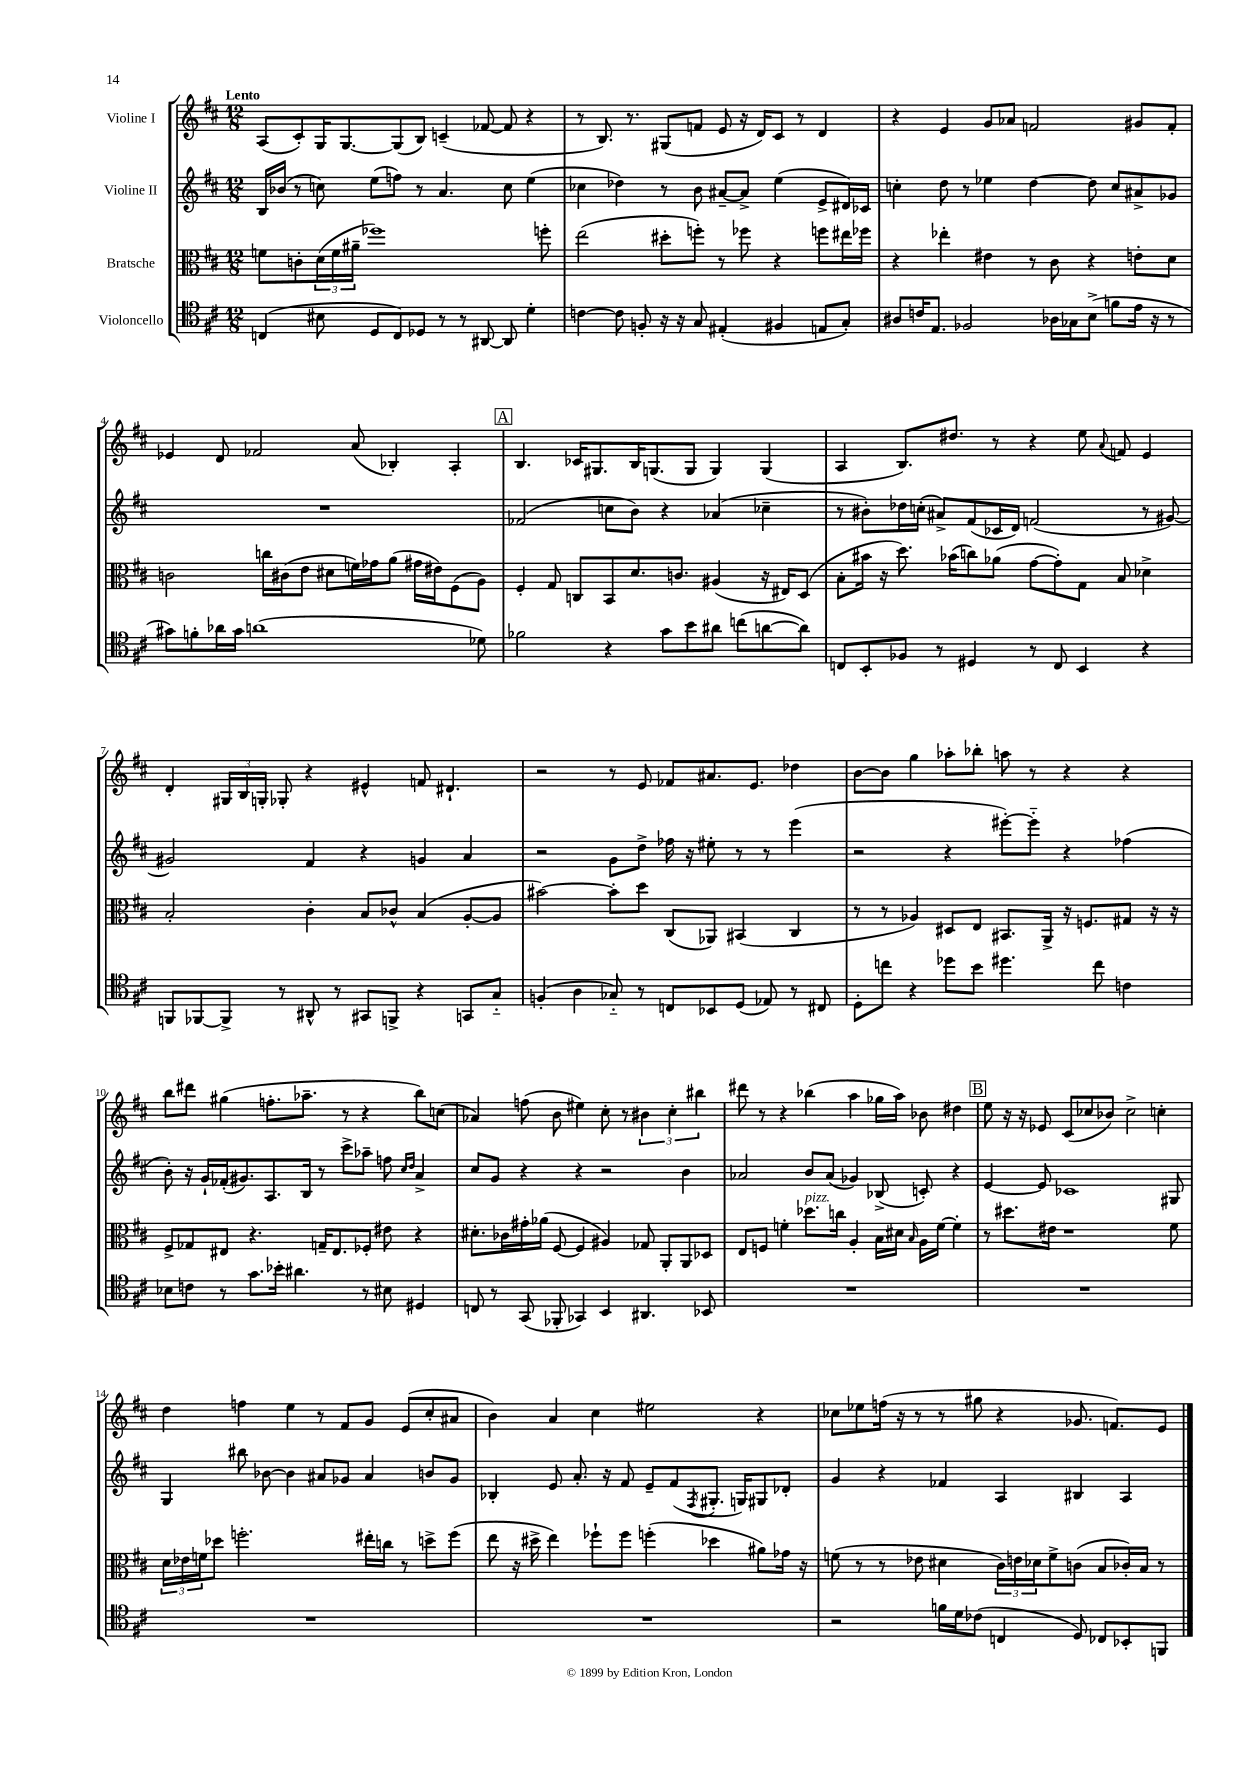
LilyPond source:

<<
\new StaffGroup <<
\new Staff = "s0" \with { instrumentName = "Violine I" } {
    \clef treble \key d \major \numericTimeSignature \time 12/8 \tempo "Lento"
    a8( cis'8-.) g16 g8.~ g8( b8) c'4--( fes'8~ fes'8 r4 |
    r8 b8.) r8. gis8( f'8 e'8 r16 d'16) cis'8 r8 d'4 |
    r4 e'4 g'8 aes'8 f'2 gis'8 f'8-. |
    ees'4 d'8 fes'2 a'8( bes4-.) a4-. |
    \mark \markup { \box "A" } b4. ces'16 gis8. b16 g8.( g8 g4) g4( |
    a4 b8.) dis''8. r8 r4 e''8 \appoggiatura { a'8 } f'8 e'4 |
    d'4-. \tuplet 3/2 { gis16 b16 g16-. } ges8-. r4 eis'4-^ f'8 dis'4.-! |
    r2 r8 e'8 fes'8 ais'8. e'8. des''4 |
    b'8~ b'8 g''4 aes''8-. bes''8-. a''8 r8 r4 r4 |
    b''8 dis'''8 gis''4( f''8.-. aes''8.-- r8 r4 b''8) c''8( |
    aes'4) f''8( b'8 eis''4) cis''8-. r8 \tuplet 3/2 { bis'4 cis''4-. bis''4 } |
    dis'''8 r8 r4 bes''4( a''4 ges''16 a''16) bes'8 dis''4 |
    \mark \markup { \box "B" } e''8 r16 r16 ees'8 cis'8( ces''8 bes'8) ces''2-> c''4-. |
    d''4 f''4 e''4 r8 fis'8 g'8 e'8( cis''8-. ais'8 |
    b'4) a'4 cis''4 eis''2 r4 |
    ces''8 ees''8 f''16( r16 r8 r8 gis''8 r4 ges'8. f'8.) e'8 \bar "|." |
}
\new Staff = "s1" \with { instrumentName = "Violine II" } {
    \clef treble \key d \major \numericTimeSignature \time 12/8
    b16 bes'16( r8 c''8) e''8( f''8) r8 a'4. c''8 e''4( |
    ces''4 des''4) r8 b'8 ais'8~-- ais'8-> e''4( e'8-> dis'16) ces'16 |
    c''4-. d''8 r8 ees''4 d''4~ d''8 c''8 ais'8-> ges'8 |
    R1. |
    \mark \markup { \box "A" } fes'2( c''8 b'8) r4 aes'4( ces''4-- |
    r8 bis'8-.) des''16 c''16-.( ais'8->) fis'8( ces'16 d'16) f'2( r8 gis'8~) |
    gis'2 fis'4 r4 g'4 a'4 |
    r2 g'8 d''8-> fes''16 r16 eis''8-. r8 r8 e'''4( |
    r2 r4 eis'''8~-.) eis'''8-_ r4 fes''4( |
    b'8-.) r16 g'16-! fes'16-.( gis'8.) a8. b16 r8 cis'''8-> aes''8-- f''8 \grace { cis''16 d''16 } a'4-> |
    cis''8 g'8 r4 r4 r2 b'4 |
    aes'2 b'8 aes'8( ges'4) bes8->( c'8-.) r4 |
    \mark \markup { \box "B" } e'4~ e'8 ces'1 gis8 |
    g4 bis''8 bes'8~ bes'4 ais'8 ges'8 ais'4 b'8 ges'8 |
    bes4-. e'8 a'8.-. r16 fis'8 e'8-- fis'8( \acciaccatura { fis8 } gis8.-. g16) gis8 des'8-. |
    g'4 r4 fes'4 a4 bis4 a4 \bar "|." |
}
\new Staff = "s2" \with { instrumentName = "Bratsche" } {
    \clef alto \key d \major \numericTimeSignature \time 12/8
    f'8 c'8-. \tuplet 3/2 { d'16( f'16 ais'16-- } fes''1) f''8-. |
    e''2( dis''8-. f''8-.) r8 fes''8 r4 f''8 eis''16 fes''16 |
    r4 ees''4-. eis'4 r8 cis'8 r4 e'8-. d'8 |
    c'2 c''16 cis'16( e'8 dis'8 f'16) ges'16 a'8( gis'16 eis'16) fis8( a8) |
    \mark \markup { \box "A" } fis4-. g8 c8 b,8 d'8. c'8. ais4( r16 eis16) d8( |
    b8-. bis'16 r16 d''8.) bes'16( c''8) aes'8( g'8~ g'8-.) g8 b8 des'4-> |
    b2-. cis'4-. b8 ces'8-^ b4( a8~-. a8 |
    bis'2~) bis'8-. d''8 cis8( aes,8) bis,4( cis4 |
    r8 r8 aes4) dis8 e8 bis,8. a,16-> r16 f8. gis8 r16 r16 |
    fis8-> ges8 eis8 r4. g16-- eis8. fes8-. eis'8 r4 |
    dis'8.-. ces'16 gis'16-. aes'16( fis8~ fis4 ais4) ges8 a,8-. a,8 des8 |
    e8 f8 f'4-. des''8.^\markup { \italic "pizz." } c''16 a4-. b16 dis'16 \grace { b16 } a16 f'16~ f'4-. |
    \mark \markup { \box "B" } r8 dis''8. eis'16 r1 fis'8 |
    \tuplet 3/2 { d'16 ees'16 f'16 } des''8 f''2.-. eis''16-. c''16 r8 d''8-> f''8( |
    e''8 r16 dis''16-> e''4) fes''8-! fes''8 f''4-.( des''4 ais'8) ges'16 r16 |
    f'8( r8 r8 ees'8 dis'4 \tuplet 3/2 { cis'16) e'16 des'16 } f'8-> c'8( b8 ces'16-.) b16 r8 \bar "|." |
}
\new Staff = "s3" \with { instrumentName = "Violoncello" } {
    \clef tenor \key d \major \numericTimeSignature \time 12/8
    c4( bis8 d8 c8) des8 r8 r8 ais,8~ ais,8 d'4-. |
    c'4~ c'8 f8-. r16 r16 g8 eis4-.( fis4 e8 g8-.) |
    ais8 c'16 e8. fes2 aes16 ges16 b8->( f'8 e'16 r16 r8 |
    gis'8) f'8-. aes'16 gis'16 a'1( des'8) |
    \mark \markup { \box "A" } fes'2 r4 g'8 b'8 ais'8 c''8( a'8~ a'8) |
    c8 b,8-. fes8 r8 dis4 r8 c8 b,4 r4 |
    f,8 fes,8~ fes,8-> r8 ais,8-^ r8 gis,8 f,8-> r4 g,8 g8-_ |
    f4-.( a4 ges8-_) r8 c8 bes,8 d8( ees8) r8 cis8 |
    d8-. c''8 r4 des''8 b'8 dis''4. c''8 c'4 |
    bes8 c'8 r8 g'8. bes'16-. ais'4. r8 bis8 dis4 |
    c8 r8 g,8( fes,8-. ges,4) b,4 ais,4. bes,8 |
    R1. |
    \mark \markup { \box "B" } R1. |
    R1. |
    R1. |
    r2 f'16 d'16 ces'8( c4 d8) ces8 bes,8-. f,8 \bar "|." |
}
>>
>>
